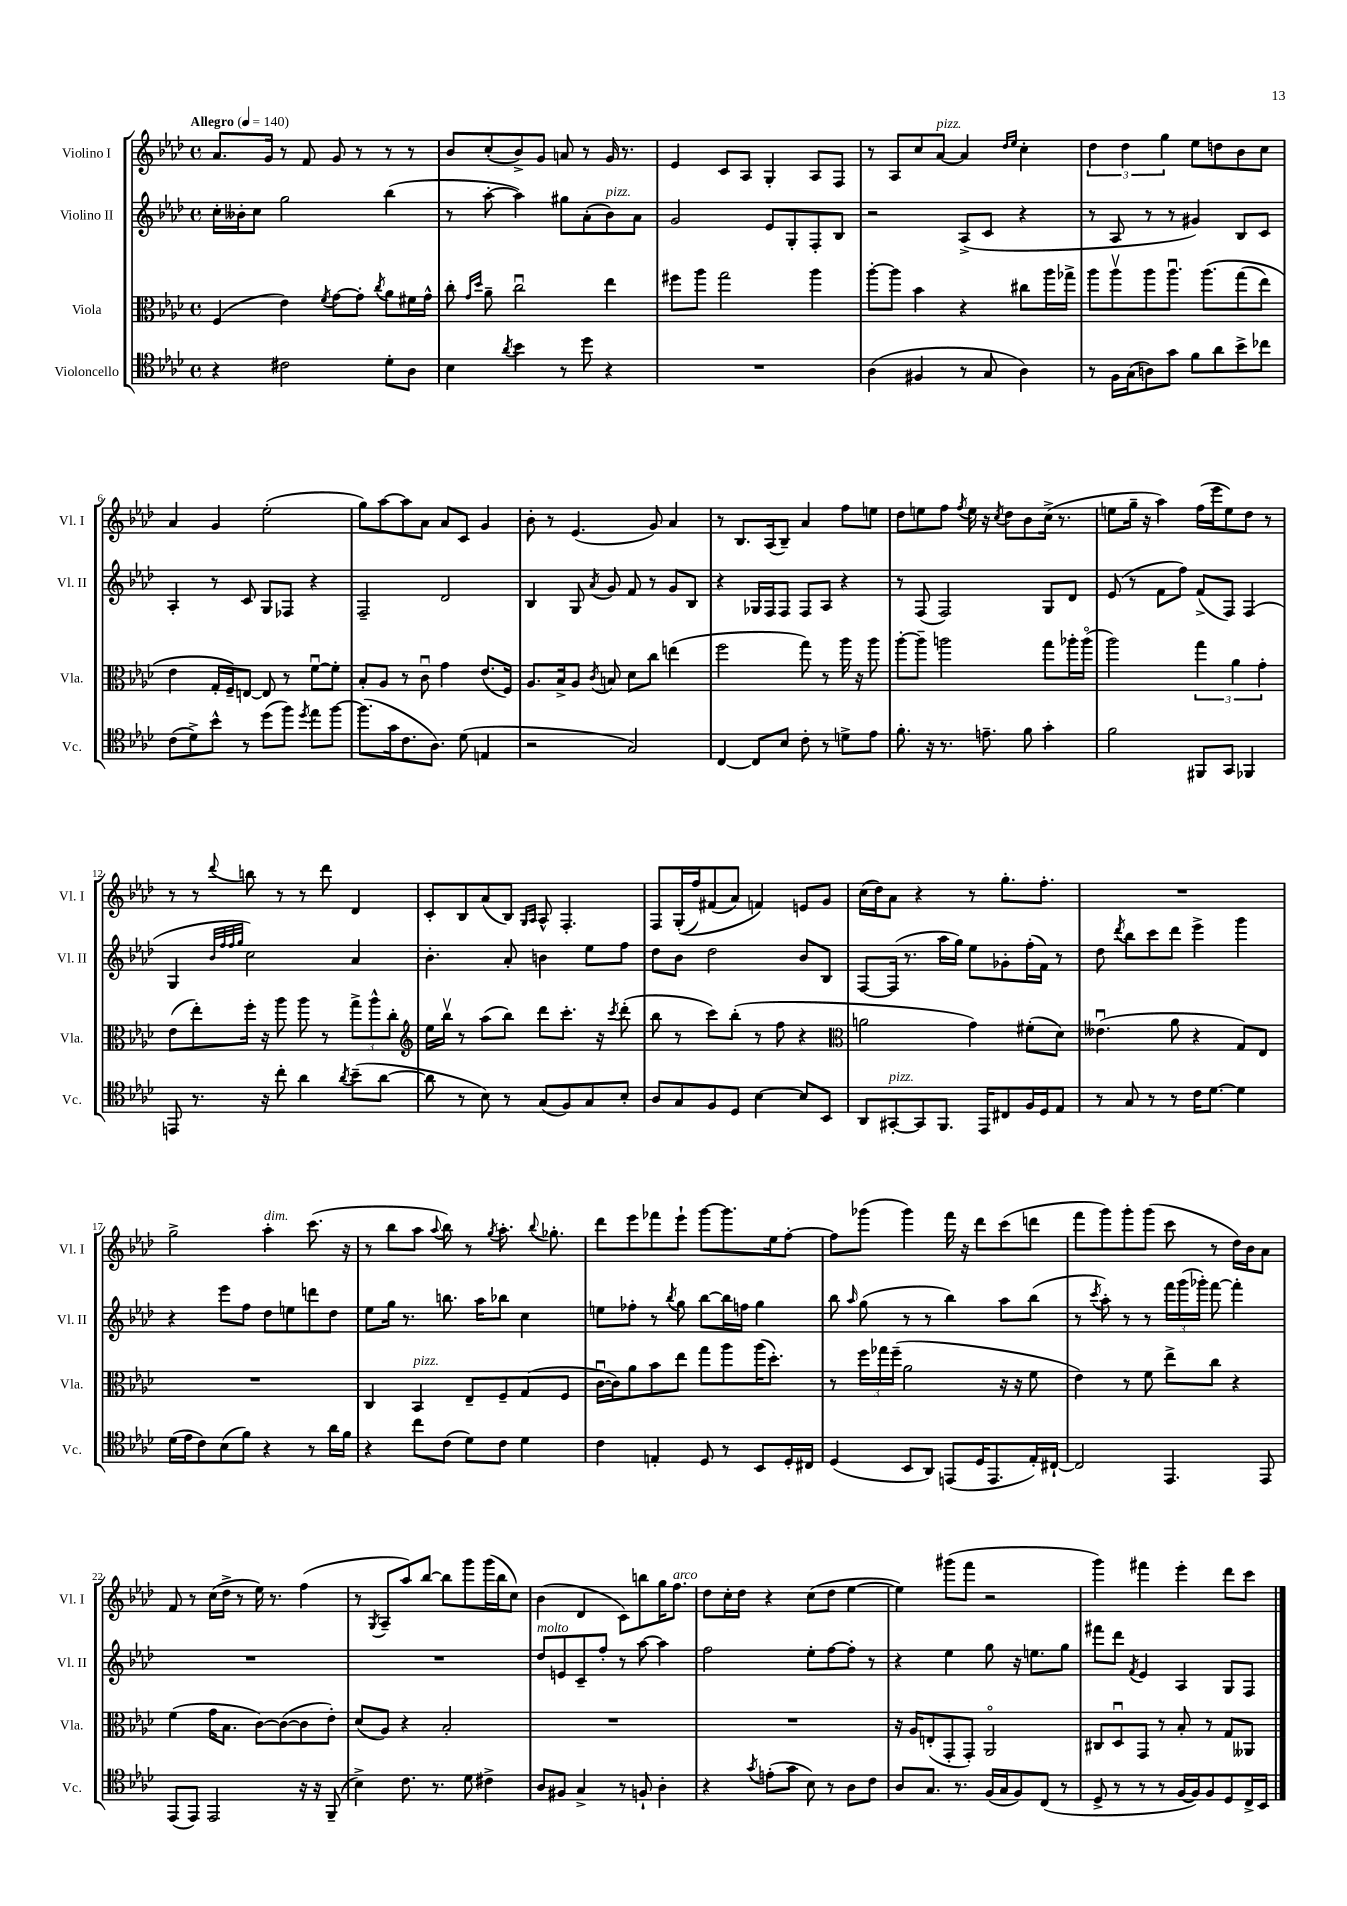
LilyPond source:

<<
\new StaffGroup <<
\new Staff = "s0" \with { instrumentName = "Violino I" shortInstrumentName = "Vl. I" } {
    \clef treble \key aes \major \defaultTimeSignature \time 4/4 \tempo "Allegro" 4 = 140
    \autoBeamOff aes'8.[ g'16] r8 f'8 g'8 r8 r8 r8 |
    bes'8[ c''8-.( bes'8->) g'8] a'8 r8 g'16 r8. |
    ees'4 c'8[ aes8] g4-. aes8[ f8] |
    r8 aes8[ c''8 aes'8]~^\markup { \italic "pizz." } aes'4 \grace { des''16[ ees''16] } c''4-. |
    \tuplet 3/2 { des''4 des''4 g''4 } ees''8[ d''8 bes'8 c''8] |
    aes'4 g'4 ees''2-.( |
    g''8[) aes''8~ aes''8 aes'8] aes'8[ c'8] g'4 |
    bes'8-. r8 ees'4.( g'8) aes'4 |
    r8 bes8.[ aes16( bes8]--) aes'4 f''8[ e''8] |
    des''8[ e''8 f''8] \acciaccatura { f''8 } e''16 r16 \acciaccatura { c''8 } des''8[ bes'8 c''16]->( r8. |
    e''8[ g''16]-- r16 aes''4) f''16[( ees'''16 e''8) des''8] r8 |
    r8 r8 \appoggiatura { des'''8 } b''8 r8 r8 des'''8 des'4 |
    c'8[-. bes8 aes'8( bes8]) \grace { g16[ aes16] } aes8-^ f4.-. |
    f8[ g16-.(\( f''16) fis'8( aes'8]) f'4\) e'8[ g'8] |
    c''16[( des''16) aes'8] r4 r8 g''8.[-. f''8.]-. |
    R1 |
    g''2-> aes''4-.^\markup { \italic "dim." } c'''8.( r16 |
    r8 bes''8[ aes''8] \appoggiatura { aes''8 } bes''8) r8 \acciaccatura { g''8 } aes''8.-. \appoggiatura { bes''8 } ges''8.-. |
    des'''8[ ees'''8 fes'''8 ees'''8]-! g'''8[~ g'''8. ees''16 f''8]~-. |
    f''8[ ges'''8]( ges'''4) f'''16 r16 des'''8[ c'''8( d'''8] |
    f'''8[ g'''8) g'''8-. g'''8]( c'''8 r8 des''16[) bes'16 aes'8] |
    f'8 r8 c''16[( des''16]-> r8 ees''16) r8. f''4( |
    r8 \acciaccatura { g8 } aes8[-- aes''8) bes''8]~ bes''8[ g'''8 g'''16( bes''16 c''8]) |
    bes'4( des'4 c'8[) b''8 g''16 f''8.]^\markup { \italic "arco" } |
    des''8[ c''16-. des''16] r4 c''8[( des''8] ees''4~ |
    ees''4) gis'''8[( f'''8] r2 |
    g'''4) fis'''4 ees'''4-. des'''8[ c'''8] \bar "|." |
}
\new Staff = "s1" \with { instrumentName = "Violino II" shortInstrumentName = "Vl. II" } {
    \clef treble \key aes \major \defaultTimeSignature \time 4/4
    \autoBeamOff c''16[-. beses'16-. c''8] g''2 bes''4( |
    r8 aes''8~-. aes''4) gis''8[ aes'8-.( bes'8^\markup { \italic "pizz." }) aes'8] |
    g'2 ees'8[ g8-. f8-. bes8] |
    r2 aes8[->( c'8] r4 |
    r8 aes8 r8 r8 gis'4) bes8[ c'8] |
    aes4-. r8 c'8 g8[ fes8] r4 |
    f2-- des'2 |
    bes4 g8 \acciaccatura { aes'8 } g'8 f'8 r8 g'8[ bes8] |
    r4 ges16[ f16 f8] f8[ aes8] r4 |
    r8 f8( f2) g8[ des'8] |
    ees'8( r8 f'8[ f''8]) f'8[->( f8]) f4( |
    g4 \grace { bes'32[ f''32 f''32 g''32] } c''2) aes'4 |
    bes'4.-. aes'8-. b'4 ees''8[ f''8] |
    des''8[ bes'8] des''2 bes'8[ bes8] |
    f8[~ f16]( r8. aes''16[ g''16]) ees''8[ ges'8-. f''16-.( f'16]) r8 |
    des''8 \acciaccatura { des'''8 } bes''8[ c'''8 des'''8] ees'''4-> g'''4 |
    r4 ees'''8[ f''8] des''8[ e''8 d'''8 des''8] |
    ees''8[ g''16] r8. b''8. aes''16[ bes''8] c''4 |
    e''8[ fes''8]-. r8 \acciaccatura { bes''8 } g''8 bes''8[~ bes''16 f''16] g''4 |
    bes''8 \grace { aes''16 } g''8( r8 r8 bes''4) aes''8[ bes''8]( |
    r8 \acciaccatura { c'''8 } aes''8-.) r8 r8 \tuplet 3/2 { f'''16[ g'''16( ges'''16]-.) } f'''8~ f'''4-. |
    R1 |
    R1 |
    des''8[^\markup { \italic "molto" } e'8 c'8-- f''8]-. r8 aes''8~ aes''4 |
    f''2 ees''8[-. f''8~ f''8]-. r8 |
    r4 ees''4 g''8 r16 e''8.[ g''8] |
    fis'''8[ des'''8] \acciaccatura { f'8 } ees'4 aes4 g8[ f8] \bar "|." |
}
\new Staff = "s2" \with { instrumentName = "Viola" shortInstrumentName = "Vla." } {
    \clef alto \key aes \major \defaultTimeSignature \time 4/4
    \autoBeamOff f4( ees'4) \acciaccatura { f'8 } g'8[~ g'8]-. \acciaccatura { c''8 } aes'8[ fis'16 g'16]-^ |
    c''8-. \grace { g'16[ des''16] } aes'8-- c''2\downbow ees''4 |
    fis''8[ aes''8] g''2 aes''4 |
    aes''8[~-. aes''8] bes'4 r4 cis''8[ aes''16 ges''16]-> |
    aes''8[ aes''8\upbow aes''8 aes''8.]\downbow aes''8.[\( g''8( ees''8]) |
    ees'4 g16[-. f16--\) e8]~ e8 r8 f'8[~\downbow f'8]-. |
    bes8[-. aes8] r8 c'8\downbow g'4 ees'8.[( f16]) |
    aes8.[ bes16-> aes8] \acciaccatura { c'8 } b8 des'8[ c''8] e''4( |
    f''2 g''8) r8 aes''16 r16 aes''8 |
    aes''8[~-. aes''8]-- a''2 g''8[ aes''16-. aes''16]\flageolet( |
    aes''2) \tuplet 3/2 { g''4 aes'4 g'4-. } |
    ees'8[( ees''8-.) f''16]-. r16 aes''8 aes''8 r8 \tuplet 3/2 { g''8[-> aes''8-^ c''8]-. } |
    \clef treble ees''16[ bes''16]\upbow r8 aes''8[( bes''8]) des'''8[ c'''8.]-. r16 \acciaccatura { c'''8 } des'''8-.( |
    bes''8 r8 c'''8[) bes''8]-.( r8 f''8 r4 |
    \clef alto a'2 g'4) fis'8[-.( des'8]) |
    eeses'4.\downbow( aes'8 r4 g8[) ees8] |
    R1 |
    c4 bes,4^\markup { \italic "pizz." } ees8[-- f8-- g8( f8] |
    c'16[~\downbow c'16) aes'8 bes'8 ees''8] g''8[ aes''8 aes''16( des''8.]-.) |
    r8 \tuplet 3/2 { f''16[ ges''16 f''16]--( } aes'2 r16 r16 f'8 |
    ees'4) r8 f'8 ees''8[-> c''8] r4 |
    f'4( g'16[ bes8.] c'8[~) c'8~( c'8 ees'8]-.) |
    des'8[( aes8]) r4 bes2-. |
    R1 |
    R1 |
    r16 aes16[ e8-.( g,8-. g,8]-.) aes,2\flageolet |
    cis8[ des8\downbow g,8] r8 bes8-. r8 g8[ aeses,8] \bar "|." |
}
\new Staff = "s3" \with { instrumentName = "Violoncello" shortInstrumentName = "Vc." } {
    \clef tenor \key aes \major \defaultTimeSignature \time 4/4
    \autoBeamOff r4 cis'2 des'8[-. aes8] |
    bes4 \acciaccatura { aes'8 } bes'4 r8 des''8 r4 |
    R1 |
    aes4( fis4 r8 g8 aes4) |
    r8 f16[ g16( a8) g'8] f'8[ aes'8 bes'8-> ces''8] |
    c'8[( des'8->) bes'8]-^ r8 des''8[( f''8]) \acciaccatura { des''8 } ees''8[ f''8]~ |
    f''8.[( g'16 c'8. aes8.]) des'8( e4 |
    r2 g2) |
    c4~ c8[ bes8] c'8-. r8 d'8[-> ees'8] |
    f'8.-. r16 r8. e'8.-- f'8 g'4-. |
    f'2 fis,8[ g,8] fes,4 |
    e,8 r8. r16 c''8-. aes'4 \acciaccatura { aes'8 } bes'8[--( aes'8]~ |
    aes'8 r8 bes8) r8 g8[( f8) g8 bes8]-. |
    aes8[ g8 f8 des8] bes4~ bes8[ bes,8] |
    aes,8[ gis,8~-.^\markup { \italic "pizz." } gis,8 f,8.] ees,16[ cis8 f16 des16 ees8] |
    r8 g8 r8 r8 c'16[ des'8.]~ des'4 |
    des'16[( ees'16 c'8) bes8( f'8]) r4 r8 aes'16[ f'16] |
    r4 c''8[ c'8]( des'8[) c'8] des'4 |
    c'4 e4-. des8 r8 bes,8[ des16-. cis16] |
    des4( bes,8[ aes,8]) e,8[( des16 e,8. ees16-.) cis16]~-! |
    cis2 ees,4. ees,8 |
    ees,8[( ees,8]) ees,2 r16 r16 f,8--( |
    bes4->) c'8. r8. des'8 cis'4-> |
    aes8[ fis8] g4-> r8 f8-! aes4-. |
    r4 \acciaccatura { g'8 } e'8[-.( g'8] bes8) r8 aes8[ c'8] |
    aes8[ g8.] r8. f16[( g16 f8) c8]( r8 |
    des8-> r8 r8 r8 f16[~ f16) f8 des8 c16-> bes,16] \bar "|." |
}
>>
>>
